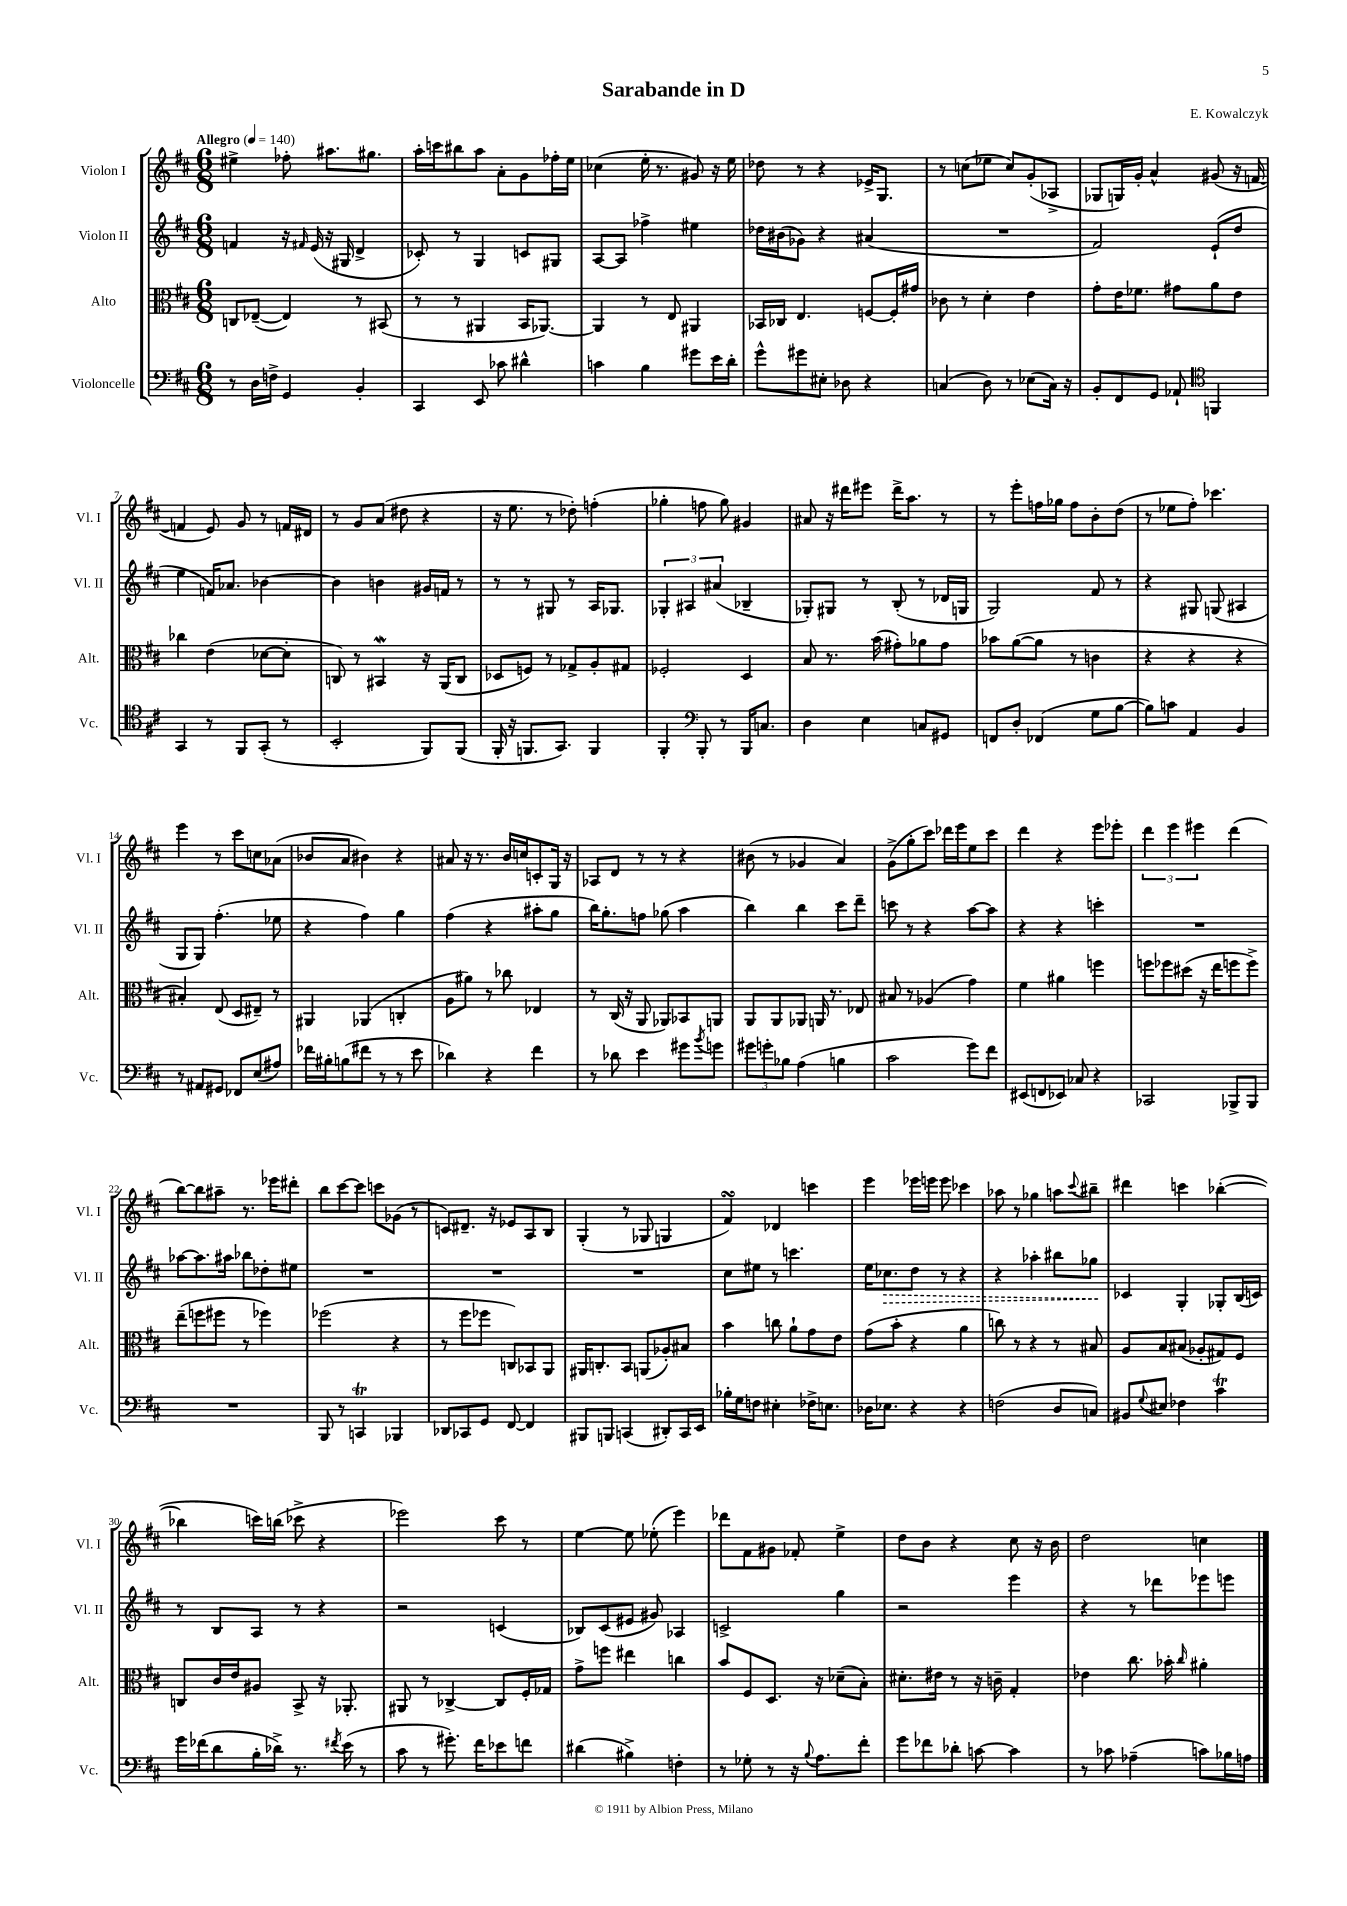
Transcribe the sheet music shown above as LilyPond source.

\header { title = "Sarabande in D" composer = "E. Kowalczyk" }
<<
\new StaffGroup <<
\new Staff = "s0" \with { instrumentName = "Violon I" shortInstrumentName = "Vl. I" } {
    \clef treble \key d \major \numericTimeSignature \time 6/8 \tempo "Allegro" 4 = 140
    eis''4-> fes''8-. ais''8. gis''8. |
    a''16-. c'''16 bis''8 a''8 a'8-. g'8 fes''16-. e''16 |
    ces''4( e''16-. r8. gis'8) r16 e''16 |
    des''8 r8 r4 ees'16-> g8. |
    r8 c''8( ees''8 c''8) g'8-.( aes8-> |
    ges8 g16) g'16-. a'4-^ gis'8( r16 f'16~ |
    f'4 e'8) g'8 r8 f'16 dis'16 |
    r8 g'8 a'8( dis''8 r4 |
    r16 e''8. r8 des''8-.) f''4-.( |
    ges''4-. f''8 ges''8) gis'4 |
    ais'8 r16 dis'''16 eis'''8 dis'''16-> a''8. r8 |
    r8 e'''8-. f''16 ges''16 f''8 b'8-. d''8( |
    r8 ees''8 fis''8-.) ces'''4. |
    e'''4 r8 cis'''8 c''8 aes'8( |
    bes'8 a'8 bis'4) r4 |
    ais'8 r16 r8. b'16 c''16 c'8-. g16 r16 |
    aes8 d'8 r8 r8 r4 |
    bis'8( r8 ges'4 a'4) |
    g'8->( g''8-. cis'''8) des'''16 e'''16 e''8 cis'''8 |
    d'''4 r4 e'''8 ees'''8-. |
    \tuplet 3/2 { d'''4 e'''4 eis'''4 } d'''4( |
    b''8~) b''8 ais''8-- r8. ees'''16 dis'''8-. |
    b''8 cis'''8~ cis'''8 c'''8 ges'8( r8 |
    c'8) dis'8.-- r16 ees'8 a8 b8 |
    g4-.( r8 ges8 g4 |
    fis'4\turn) des'4 c'''4 |
    e'''4 ees'''16 e'''16 e'''8 ces'''4 |
    aes''8 r8 ges''4 a''8 \appoggiatura { cis'''8 } bis''8-- |
    dis'''4 c'''4 bes''4~-.( |
    bes''4 c'''16) b''16( ces'''8-> r4 |
    ees'''2) cis'''8 r8 |
    e''4~ e''8 ees''8-.( e'''4) |
    des'''8 fis'8 gis'8 fes'8-. e''4-> |
    d''8 b'8 r4 cis''8 r16 b'16 |
    d''2 c''4 \bar "|." |
}
\new Staff = "s1" \with { instrumentName = "Violon II" shortInstrumentName = "Vl. II" } {
    \clef treble \key d \major \numericTimeSignature \time 6/8
    f'4 r16 \grace { fis'16 } e'16( r16 gis16 d'4-> |
    ces'8-.) r8 g4 c'8 gis8 |
    a8~ a8 fes''4-> eis''4 |
    des''16 bis'16( ges'8) r4 ais'4( |
    R2. |
    fis'2) e'8-!( d''8 |
    e''4 f'16) aes'8. bes'4~ |
    bes'4 b'4 gis'16 f'16 r8 |
    r8 r8 gis8 r8 a16 ges8. |
    \tuplet 3/2 { ges4-. ais4 ais'4( } bes4-- |
    ges8-.) gis8 r8 b8-.( r8 des'16 g16 |
    g2) fis'8 r8 |
    r4 gis8 g8( ais4 |
    g8 g8) fis''4.-.( ees''8 |
    r4 fis''4) g''4 |
    fis''4( r4 ais''8-. g''8 |
    b''16) g''8.-. f''8 ges''8( a''4 |
    b''4) b''4 cis'''8 d'''8-- |
    c'''8 r8 r4 a''8~ a''8 |
    r4 r4 c'''4-. |
    R2. |
    aes''8~ aes''8. ais''16 bes''8 des''8-. eis''8 |
    R2. |
    R2. |
    R2. |
    cis''8 eis''8 r8 c'''4. |
    e''16 \once \override Hairpin.style = #'dashed-line ces''8.\> d''8 r8 r4 |
    r4 aes''4-. bis''8 ges''8\! |
    ces'4 g4-. ges8-. b16( c'16) |
    r8 b8 a8 r8 r4 |
    r2 c'4( |
    bes8) cis'8( eis'8 gis'8) aes4 |
    c'2-> g''4 |
    r2 e'''4 |
    r4 r8 des'''8 ees'''8 e'''8 \bar "|." |
}
\new Staff = "s2" \with { instrumentName = "Alto" shortInstrumentName = "Alt." } {
    \clef alto \key d \major \numericTimeSignature \time 6/8
    c8 ees8~--( ees4) r8 bis,8( |
    r8 r8 ais,4 b,16 aes,8.~) |
    aes,4 r8 e8 ais,4 |
    bes,16 ces16 e4. f8~ f16-. gis'16 |
    ces'8 r8 d'4-. e'4 |
    g'8-. e'16 fes'8. gis'8 a'8 e'8 |
    ces''4 e'4( des'8~ des'8-. |
    c8) r8 bis,4\mordent r16 a,16( c8 |
    des8 f8) r8 ges8-> a8-. gis8 |
    fes2-. d4 |
    b8 r8. b'16( gis'8-.) aes'8 gis'8 |
    bes'8 a'8~( a'8 r8 c'4 |
    r4 r4 r4 |
    bis4-.) e8( d8 eis8--) r8 |
    ais,4 aes,4( c4-. |
    a8 ais'8) r8 ces''8 ees4 |
    r8 cis16( r16 a,8 aes,8) bes,8 a,8 |
    a,8 a,8 aes,8 a,16 r8. ees8 |
    bis8 r8 aes4( g'4) |
    fis'4 ais'4 f''4 |
    f''8 fes''8 dis''8( r16 e''16 f''8 f''8->) |
    e''8--( f''8 fis''8 r8 fes''4) |
    fes''2( r4 |
    r8 fis''8 fes''8 c8) bes,8 a,8 |
    ais,16 c8.-. b,8 a,8( aes8-.) bis8 |
    b'4 c''8 a'8-! g'8 e'8 |
    g'8( b'8-. r4 a'4 |
    c''8) r8 r4 r8 bis8 |
    a8 b8 bis8( aes8-. gis8) fis8 |
    c8 cis'16 e'16 ais8 b,8-> r16 aes,8.-. |
    ais,8 r8 ces4~-> ces8 fis16-. ges16 |
    g'8-> f''8 eis''4 c''4 |
    b'8 fis8 d8. r16 des'8--( b8-.) |
    dis'8.-. eis'16 r8 r16 c'16-- g4-. |
    ees'4 cis''8. bes'16-. \grace { cis''16 } ais'4-. \bar "|." |
}
\new Staff = "s3" \with { instrumentName = "Violoncelle" shortInstrumentName = "Vc." } {
    \clef bass \key d \major \numericTimeSignature \time 6/8
    r8 d16 f16-> g,4 b,4-. |
    cis,4 e,8 ces'8 dis'4-^ |
    c'4 b4 gis'8 e'16 d'16-. |
    g'8-^ gis'8 eis8-. des8 r4 |
    c4( d8) r8 ees8( c16) r16 |
    b,8-. fis,8 g,8 aes,8-! \clef tenor f,4 |
    g,4 r8 fis,8 g,8-.( r8 |
    b,2-. fis,8) fis,8( |
    fis,16-. r16 f,8. g,8.) f,4 |
    fis,4-. \clef bass b,,8-. r8 b,,16 c8. |
    d4 e4 c8 gis,8 |
    f,8 d8-. fes,4( g8 b8~ |
    b8) c'8 a,4 b,4 |
    r8 ais,8 gis,8 fes,8 e8( ais8) |
    fes'16 bis16-. b8( fis'8 r8 r8 e'8 |
    des'4) r4 fis'4 |
    r8 des'8 e'4 gis'8 \acciaccatura { b'8 } g'8 |
    \tuplet 3/2 { gis'8 g'8-. bes8 } a4( b4 |
    cis'2 g'8) fis'8 |
    eis,8( f,8 ees,8) ces8 r4 |
    ces,2 bes,,8-> bes,,8 |
    R2. |
    b,,8 r8 c,4\trill bes,,4 |
    des,8 ces,8 g,8 fis,8~ fis,4 |
    bis,,8 b,,8 c,4( dis,8-.) c,16 e,16 |
    bes16-. g16 f8 eis4-. fes16-> e8. |
    des16 ees8. r4 r4 |
    f2( d8 c8) |
    bis,8 \appoggiatura { g8 } eis8 fes4 cis'4\trill |
    g'16 fes'16( d'8 b16-. des'16->) r8. \acciaccatura { fis'8 } e'16( r8 |
    cis'8 r8 gis'8.-.) fis'16 ees'8 f'8 |
    dis'4( bis4->) f4-. |
    r8 ges8-. r8 r16 \appoggiatura { b8 } a8. fis'8-. |
    g'8 fes'8 des'8-. c'8~ c'4 |
    r8 ces'8 aes4--( c'8) bes16 a16 \bar "|." |
}
>>
>>
